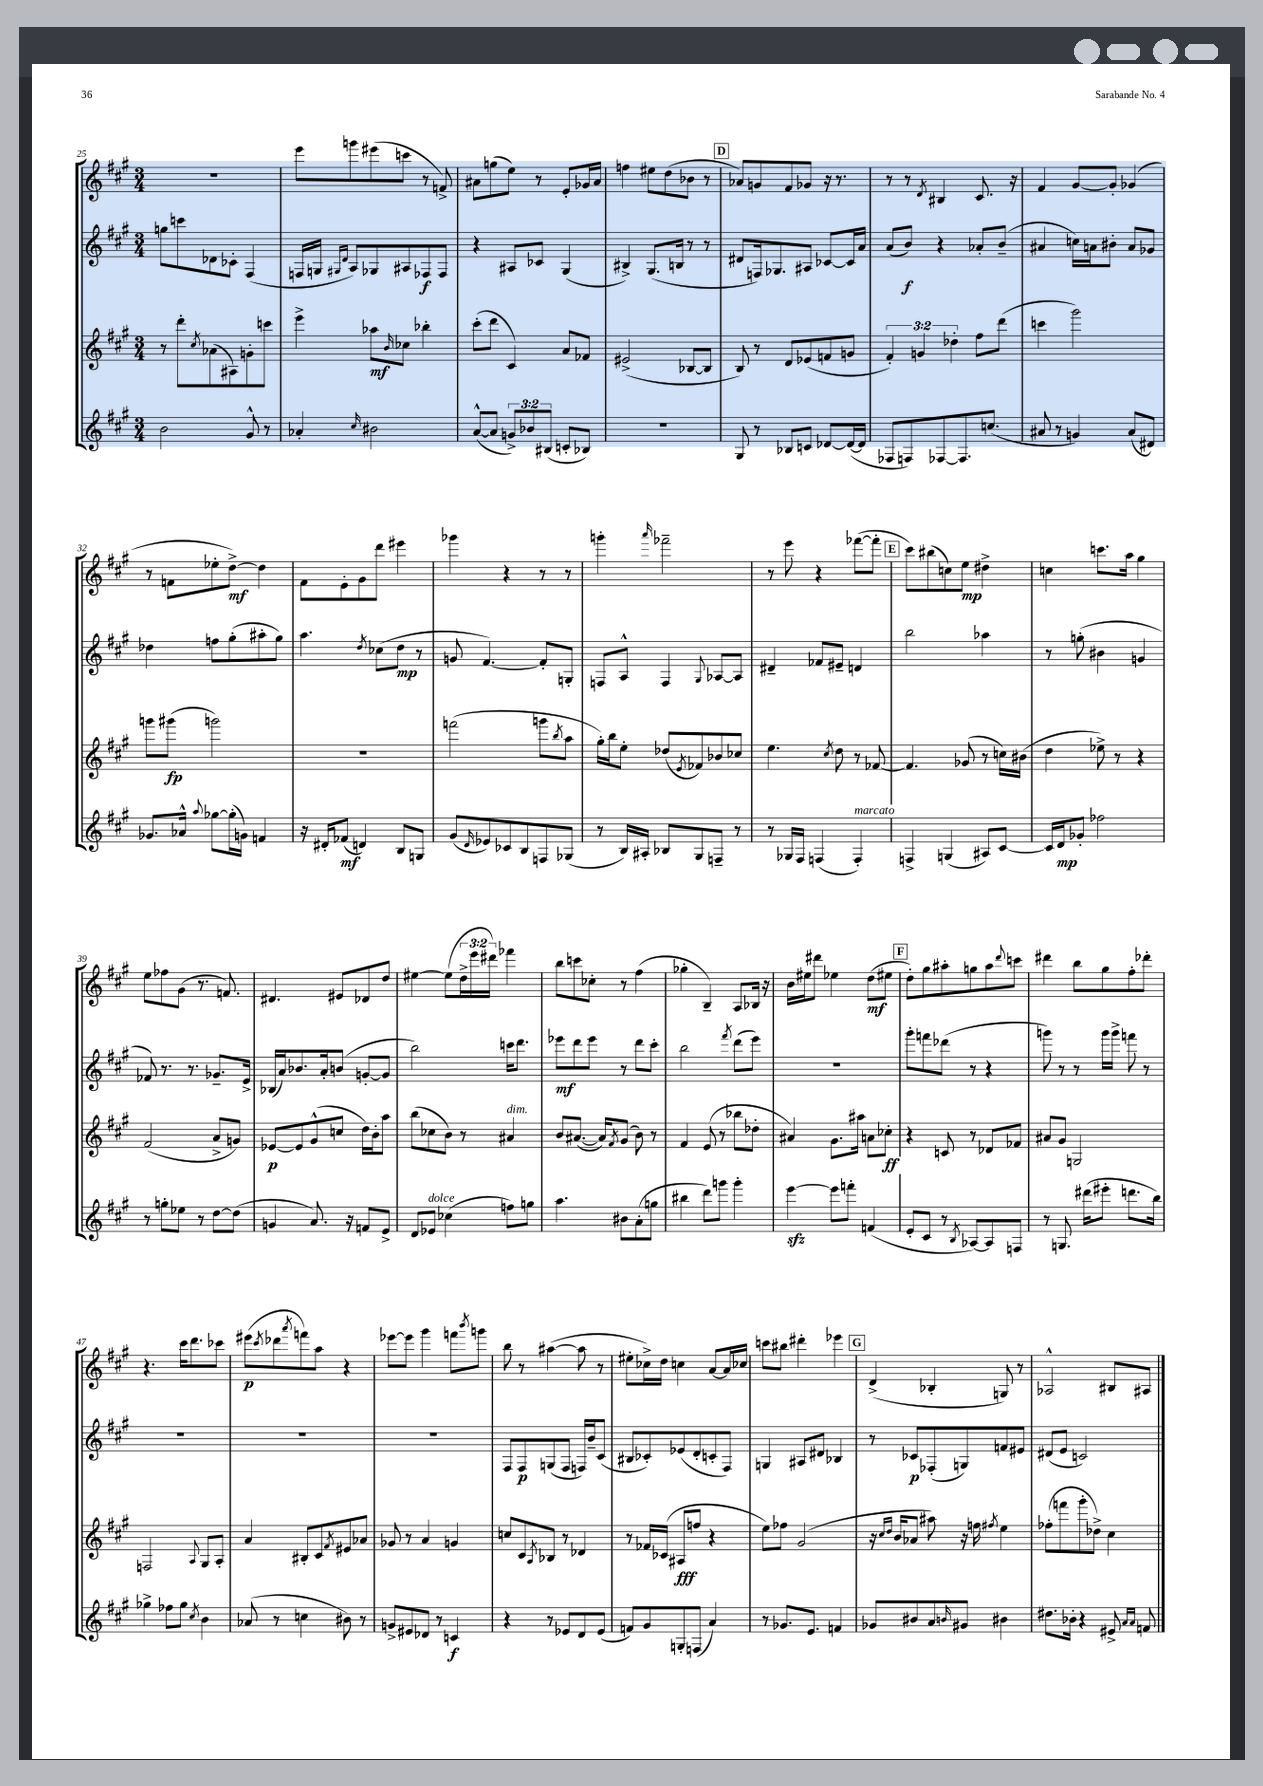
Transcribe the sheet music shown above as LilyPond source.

<<
\new StaffGroup <<
\new Staff = "s0" {
    \clef treble \key a \major \numericTimeSignature \time 3/4 \override Staff.TupletNumber.text = #tuplet-number::calc-fraction-text
    R2. |
    e'''8 g'''8 eis'''8( c'''8 r8 f'8->) |
    ais'8 g''8( e''8) r8 e'8-. ges'16 ais'16 |
    f''4 eis''8 d''8( bes'8 r8 |
    \mark \markup { \box "D" } aes'8) g'8 fis'8 ges'8 r16 r8. |
    r8 r8 \acciaccatura { d'8 } bis4 cis'8. r16 |
    fis'4 gis'8~ gis'8-. ges'4( |
    r8 f'8 ees''8-. d''8~->\mf) d''4 |
    fis'8 e'8-. gis'8 d'''8 eis'''4 |
    ges'''4 r4 r8 r8 |
    g'''4-. \grace { a'''16 } fes'''2-- |
    r8 e'''8 r4 fes'''8~( fes'''8-. |
    \mark \markup { \box "E" } cis'''8) bis''8( c''8) e''8\mp dis''4-> |
    c''4 c'''8. a''16 gis''4 |
    e''8 fes''8 gis'8( r8. f'8.) |
    dis'4. eis'8 des'8 d''8 |
    eis''4~ eis''8( \tuplet 3/2 { d''16-> e'''16 dis'''16) } fes'''4 |
    b''8 c'''8 ces''8-. r8 fis''4( |
    ges''4-. b4--) a8 bes16 r16 |
    b'16 eis''16 dis'''8 ees''4 d''8\mf( eis''8 |
    \mark \markup { \box "F" } d''8-.) gis''8 ais''8-. g''8 ais''8 \appoggiatura { d'''8 } c'''8 |
    dis'''4 b''8 gis''8 fis''8-. des'''8-. |
    r4. cis'''16 d'''8. ces'''8 |
    eis'''8\p( \acciaccatura { cis'''8 } des'''8 \acciaccatura { a'''8 } f'''8) a''8 r4 |
    ees'''8~ ees'''8 gis'''4 f'''8 \acciaccatura { b'''8 } g'''8 |
    b''8 r8 ais''4~( ais''8 r8 |
    eis''8-. ces''16->) d''16 c''4 a'8~ a'16 ces''16 |
    c'''8 bis''8 dis'''4-. ees'''4 |
    \mark \markup { \box "G" } d'4->( bes4-. g8) r8 |
    aes2-^ bis8 ais8 \bar "|." |
}
\new Staff = "s1" {
    \clef treble \key a \major \numericTimeSignature \time 3/4
    g''8 c'''8 des'8 ces'8-. fis4( |
    f16 g16 \grace { gis16 d'16 } a8) ges8 ais8 fes8\f fes8 |
    r4 ais8 ces'8 gis4( |
    bis4->) gis8.( b16 r8 r8 |
    \mark \markup { \box "D" } dis'8 f16) ges8. ais8 ces'8~ ces'16 a'16 |
    a'8( b'8\f) r4 aes'8-. b'8--( |
    ais'4 c''16) a'16 bis'8-. a'8 ges'8 |
    des''4 f''8 gis''8-.( ais''8-. gis''8) |
    a''4. \acciaccatura { d''8 } ces''8( d''8\mp r8 |
    g'8 fis'4.~) fis'8-. g8-. |
    f8 a8-^ f4 \appoggiatura { gis8 } aes8~ aes8 |
    dis'4-- fes'8 eis'8-- d'4 |
    \mark \markup { \box "E" } b''2 aes''4 |
    r8 g''8-.( bis'4 g'4 |
    fes'8) r8. r8. ges'8.-- e'16-> |
    bes16( a'16) bes'8. a'16-. b'8( g'8~-. g'8 |
    b''2) c'''16 d'''8. |
    ees'''8\mf d'''8 ees'''8 r8 d'''8 cis'''8-. |
    b''2 \acciaccatura { fis'''8 } d'''8( e'''8) |
    R2. |
    \mark \markup { \box "F" } gis'''8-. f'''8 des'''8( r8 r4 |
    g'''8) r8 r8 g'''16 g'''16-> f'''8 r8 |
    R2. |
    R2. |
    R2. |
    fis8 fis8\p g8( fis8 f16) b'16-- cis'8( |
    bis8 ces'8-.) ees'8( d'8-. c'8-. fis8) |
    g4 ais8 dis'8 bes4 |
    \mark \markup { \box "G" } r8 ces'8\p fes8-.( g8) f'8 eis'8 |
    dis'8( e'8 c'2) \bar "|." |
}
\new Staff = "s2" {
    \clef treble \key a \major \numericTimeSignature \time 3/4 \override Staff.TupletNumber.text = #tuplet-number::calc-fraction-text
    r8 d'''8-. \acciaccatura { cis''8 } aes'8( ais8) g'8-. c'''8 |
    e'''4-> aes''8\mf \grace { b'16 } ces''8 bes''4-. |
    cis'''8-.( d'''8 cis'4) a'8 fes'8 |
    eis'2->( bes8~ bes8 |
    \mark \markup { \box "D" } b8) r8 d'8 ees'8( f'8 g'8 |
    \tuplet 3/2 { fis'4-.) g'4 des''4-. } fis''8 d'''8( |
    c'''4 gis'''2) |
    g'''8 gis'''8\fp( g'''2) |
    R2. |
    f'''2( g'''8 \acciaccatura { b''8 } a''8 |
    gis''16-.) b''16 e''8-. des''8( \acciaccatura { e'8 } fes'8) bes'8 ces''8 |
    e''4. \acciaccatura { cis''8 } d''8 r8 fes'8~ |
    \mark \markup { \box "E" } fes'4. ges'8( r8 c''16) bis'16( |
    d''4 ees''8->) r8 r4 |
    fis'2( a'8-> g'8) |
    ees'8~\p ees'8 gis'8-^( c''8 d''16) b'16-. a''8 |
    b''8( ces''8 b'8) r8 ais'4^\markup { \italic "dim." } |
    b'8 ais'8.~( ais'16) \acciaccatura { fis'8 } gis'8( b'8) r8 |
    fis'4 e'8( r8 bes''8 des''8-. |
    ais'4) gis'8. ais''16 a'8 ces''8-.\ff |
    \mark \markup { \box "F" } r4 c'8 r8 des'8 fes'8 |
    ais'8 gis'8 g2 |
    f2 \appoggiatura { a8 } gis8 a8-. |
    a'4 bis8-. cis'8 \acciaccatura { fis'8 } eis'8 aes'8 |
    ges'8 r8 a'4 g'4 |
    c''8 cis'8 \acciaccatura { a8 } bes8 r8 des'4 |
    r8 fes'16 ces'16( ais8\fff f''8 r4 |
    e''8) fes''8 gis'2( |
    \mark \markup { \box "G" } r16 \grace { cis''16 d''16 } b'16 aes'8 ais''8) r16 f''16 \acciaccatura { fis''8 } e''4 |
    fes''8-.( f'''8 gis'''8-. des''8->) cis''4 \bar "|." |
}
\new Staff = "s3" {
    \clef treble \key a \major \numericTimeSignature \time 3/4 \override Staff.TupletNumber.text = #tuplet-number::calc-fraction-text
    b'2 gis'8-^ r8 |
    aes'4-. \grace { cis''16 } bis'2 |
    a'8~-^( a'8 \tuplet 3/2 { g'8->) bes'8 bis8( } c'8-. bes8) |
    R2. |
    \mark \markup { \box "D" } gis8 r8 bes8 c'8 des'8~ des'16~( des'16 |
    fes8 f8) fes8~ fes8. c''8.( |
    ais'8 r8 g'4) ais'8( dis'8) |
    ges'8. aes'16-^ \appoggiatura { a''8 } ges''8~ ges''16-.( g'16) f'4 |
    r16 dis'16-. fes'8\mf( d'4) b8 g8 |
    gis'8( \grace { d'16 } ees'8) ces'8 b8 f8 ges8( |
    r8 b16) ais16-. bes8 gis8 f8-- r8 |
    r8 ges16 fis16 f4( f4-.^\markup { \italic "marcato" }) |
    \mark \markup { \box "E" } f4-> g4( ais8) cis'8~ |
    cis'16 d'16\mp ges'8-. fes''2 |
    r8 g''8-. ees''8 r8 d''8~ d''8( |
    g'4 a'8.) r16 f'8 e'8-> |
    d'8 ees'8^\markup { \italic "dolce" } ces''4( f''8) g''8 |
    a''4. bis'8 a'8-.( g''8 |
    bis''4 d'''8) g'''8 g'''4-. |
    e'''4~\sfz e'''8 f'''8-. f'4( |
    \mark \markup { \box "F" } e'8-. cis'8 r8 \acciaccatura { b8 } aes8~) aes8 f8 |
    r8 g8. dis'''16( eis'''8-. d'''8. b''16) |
    ges''4-> fes''8 ges''8 \acciaccatura { cis''8 } b'4 |
    aes'8( r8 c''4 bis'8) r8 |
    g'8-> eis'8 des'8 r8 c'4\f |
    r4 r8 ees'8 d'8 ees'8( |
    f'8) gis'8 g8-. f8( a'4) |
    r8 ges'8. e'8. f'4 |
    \mark \markup { \box "G" } ges'8 bis'8 a'8 \grace { b'16 } gis'8 bis'4 |
    dis''8. bes'16-. r4 eis'8-> \grace { a'16 a'16 } f'8 \bar "|." |
}
>>
>>
\layout { \context { \Score currentBarNumber = #25 } }
